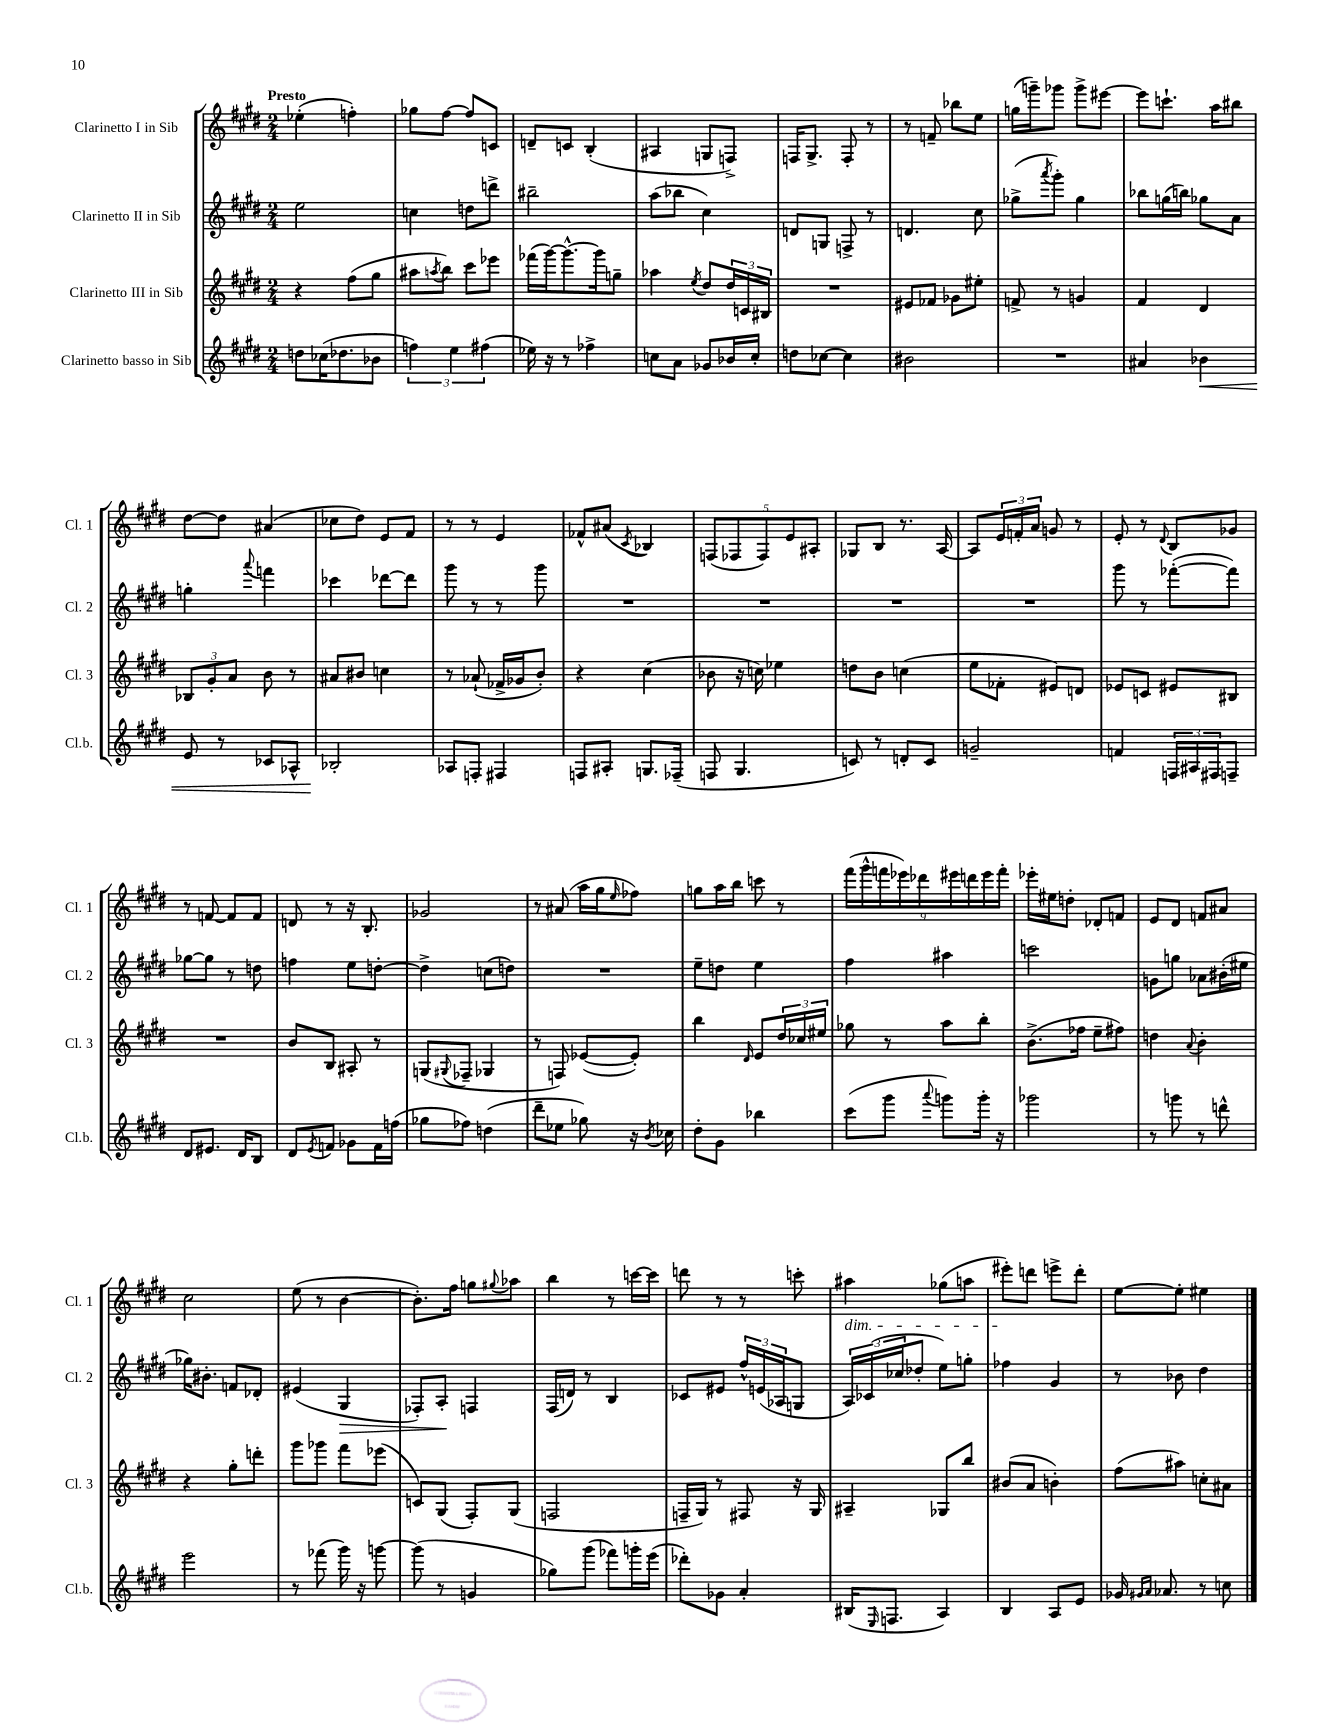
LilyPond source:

<<
\new StaffGroup <<
\new Staff = "s0" \with { instrumentName = "Clarinetto I in Sib" shortInstrumentName = "Cl. 1" } {
    \clef treble \key e \major \numericTimeSignature \time 2/4 \tempo "Presto"
    ees''4-.( f''4-.) |
    ges''8 fis''8~ fis''8 c'8 |
    d'8-- c'8 b4-.( |
    ais4 g8 f8->) |
    f16 gis8.-> f8-. r8 |
    r8 f'8-- bes''8 e''8 |
    g''16( g'''16--) ges'''8 ges'''8-> eis'''8~ |
    eis'''8 c'''8.-! a''16 bis''8 |
    dis''8~ dis''8 ais'4( |
    ces''8 dis''8) e'8 fis'8 |
    r8 r8 e'4 |
    fes'8-^ ais'8( \acciaccatura { cis'8 } bes4) |
    \tuplet 5/4 { f8( fes8 fes8) e'8 ais8-. } |
    ges8 b8 r8. a16~ |
    a8 \tuplet 3/2 { e'16 f'16-. a'16 } g'8 r8 |
    e'8-. r8 \appoggiatura { dis'8 } b8 ges'8 |
    r8 f'8~ f'8 f'8 |
    d'8 r8 r16 b8.-. |
    ges'2 |
    r8 ais'8( a''16 gis''16 \grace { e''16 } fes''8) |
    g''8 a''16 b''16 c'''8 r8 |
    \tuplet 9/8 { fis'''16( gis'''16-^ f'''16 ees'''16) des'''16 eis'''16 d'''16 eis'''16 f'''16-. } |
    ees'''16-. eis''16 d''8-. des'8-. f'8 |
    e'8 dis'8 f'8 ais'8 |
    cis''2 |
    e''8( r8 b'4~ |
    b'8.-.) fis''16 g''8 \appoggiatura { gis''8 } aes''8 |
    b''4 r8 c'''16~ c'''16 |
    d'''8 r8 r8 c'''8-. |
    ais''4\dim ges''8( a''8 |
    eis'''8-.\!) d'''8 e'''8-> d'''8-. |
    e''8~ e''8-. eis''4 \bar "|." |
}
\new Staff = "s1" \with { instrumentName = "Clarinetto II in Sib" shortInstrumentName = "Cl. 2" } {
    \clef treble \key e \major \numericTimeSignature \time 2/4
    e''2 |
    c''4 d''8 d'''8-> |
    bis''2-- |
    a''8( bes''8 cis''4) |
    d'8 g8 f8-> r8 |
    d'4. cis''8 |
    ges''8->( \acciaccatura { a'''8 } gis'''8-.) ges''4 |
    bes''8 g''16( b''16) ges''8 a'8 |
    g''4-. \appoggiatura { a'''8 } f'''4 |
    ces'''4 des'''8~ des'''8 |
    gis'''8 r8 r8 gis'''8 |
    R2 |
    R2 |
    R2 |
    R2 |
    gis'''8 r8 fes'''8~-.( fes'''8) |
    ges''8~ ges''8 r8 d''8 |
    f''4 e''8 d''8~-. |
    d''4-> c''8( d''8) |
    R2 |
    e''8-- d''8 e''4 |
    fis''4 ais''4 |
    c'''2 |
    g'8 g''8 aes'8 bis'16-.( eis''16 |
    ges''16) bis'8.-. f'8 des'8-. |
    eis'4( gis4\> |
    fes8-.) a8-.\! f4 |
    fis16( d'16) r8 b4 |
    ces'8 eis'8 \tuplet 3/2 { fis''16-^ e'16( aes16 } g8 |
    \tuplet 3/2 { a16) ces'16( ces''16 } des''8-. e''8) g''8-. |
    fes''4 gis'4 |
    r8 bes'8 dis''4 \bar "|." |
}
\new Staff = "s2" \with { instrumentName = "Clarinetto III in Sib" shortInstrumentName = "Cl. 3" } {
    \clef treble \key e \major \numericTimeSignature \time 2/4
    r4 fis''8( gis''8 |
    ais''8 \acciaccatura { a''8 } b''8) cis'''8 ees'''8 |
    fes'''16( gis'''16~) gis'''8.~-^ gis'''16 g''8-- |
    aes''4 \acciaccatura { e''8 } dis''8 \tuplet 3/2 { dis''16 c'16 bis16 } |
    R2 |
    eis'8 fes'8 ges'8 eis''8-. |
    f'8-> r8 g'4 |
    fis'4 dis'4 |
    \tuplet 3/2 { bes8 gis'8-. a'8 } b'8 r8 |
    ais'8 bis'8 c''4 |
    r8 aes'8-!( fes'16-> ges'16 b'8-.) |
    r4 cis''4( |
    bes'8 r16 c''16) ees''4 |
    d''8 b'8 c''4( |
    e''8 fes'8-. eis'8) d'8 |
    ees'8 c'8 eis'8 bis8 |
    R2 |
    b'8 b8 ais8-. r8 |
    g8( \appoggiatura { gis8 } fes8-- ges4 |
    r8 f8) ees'8~( ees'8-.) |
    b''4 \grace { dis'16 } e'8 \tuplet 3/2 { dis''16 ces''16 eis''16 } |
    ges''8 r8 a''8 b''8-. |
    b'8.->( fes''16 e''8-- fis''8) |
    d''4 \appoggiatura { a'8 } b'4-. |
    r4 gis''8-. d'''8-. |
    gis'''8 ges'''8 fis'''8 ees'''8( |
    c'8) gis8( fis8-.) gis8( |
    f2 |
    f16-- gis16) r8 fis8 r16 gis16 |
    ais4-- ges8 b''8 |
    bis'8( a'8 b'4-.) |
    fis''8( ais''8) c''8-. ais'8 \bar "|." |
}
\new Staff = "s3" \with { instrumentName = "Clarinetto basso in Sib" shortInstrumentName = "Cl.b." } {
    \clef treble \key e \major \numericTimeSignature \time 2/4
    d''8 ces''16( des''8. bes'8 |
    \tuplet 3/2 { f''4) e''4 fis''4( } |
    ees''16) r16 r8 fes''4-> |
    c''8 a'8 ges'8 bes'16 c''16-. |
    d''8 ces''8~ ces''4 |
    bis'2 |
    R2 |
    ais'4 bes'4\< |
    e'8 r8 ces'8 aes8-^ |
    bes2-.\! |
    aes8 f8-. fis4 |
    f8 ais8-. g8. fes16--( |
    f8 gis4. |
    c'8) r8 d'8-. c'8 |
    g'2-- |
    f'4 \tuplet 3/2 { f16 ais16 fis16 } f8-- |
    dis'8 eis'8. dis'16 b8 |
    dis'8 \acciaccatura { e'8 } f'8 ges'8 f'16 f''16( |
    ges''8 fes''8) d''4( |
    dis'''8-- ees''8 ges''8) r16 \acciaccatura { b'8 } ces''16 |
    dis''8-. gis'8 bes''4 |
    cis'''8( gis'''8 \appoggiatura { a'''8 } g'''8) g'''16-. r16 |
    ges'''2 |
    r8 g'''8 r8 d'''8-^ |
    e'''2 |
    r8 fes'''8( gis'''16) r16 g'''8~ |
    g'''8( r8 g'4 |
    ges''8) gis'''8( fes'''8) g'''16-. e'''16( |
    des'''8-.) ges'8 a'4-. |
    bis16( \grace { e16 } f8. a4) |
    b4 a8 e'8 |
    ges'16 \grace { gis'16 a'16 } aes'8. r8 c''8 \bar "|." |
}
>>
>>
\layout { \context { \Score \remove "Bar_number_engraver" } }
